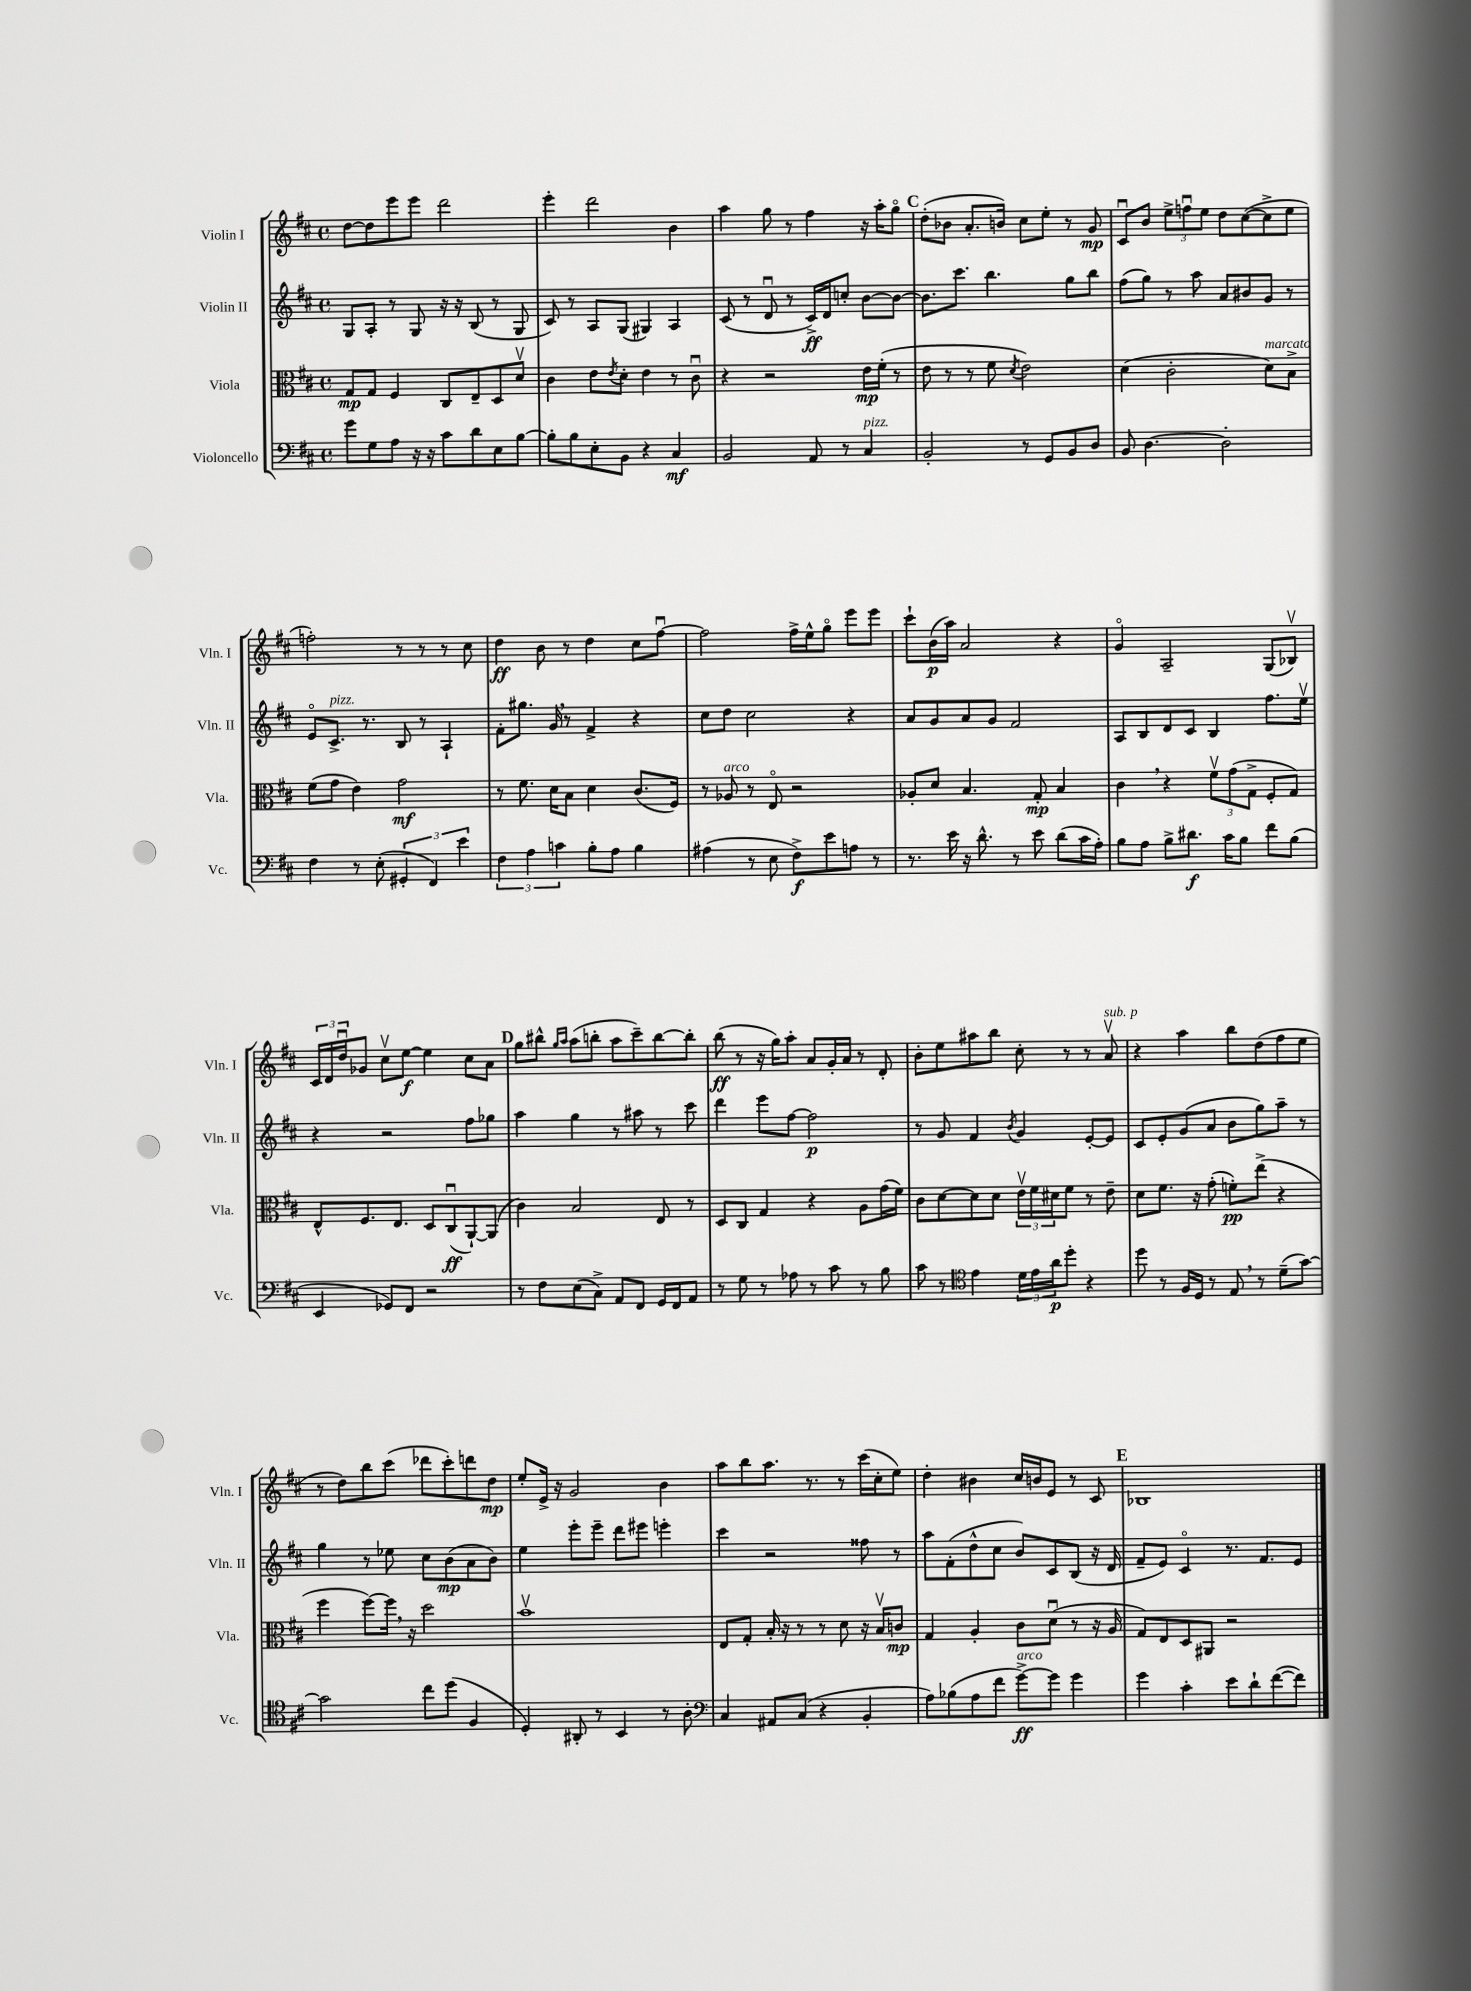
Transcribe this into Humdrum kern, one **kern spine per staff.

**kern	**kern	**kern	**kern
*staff4	*staff3	*staff2	*staff1
*clefF4	*clefC3	*clefG2	*clefG2
*k[f#c#]	*k[f#c#]	*k[f#c#]	*k[f#c#]
*M4/4	*M4/4	*M4/4	*M4/4
*met(c)	*met(c)	*met(c)	*met(c)
8g\L	8G/L	8G/L	[8dd\L
8G\	8G/J	8A'/J	8dd\]
8A\J	4F#/	8r	8eee\
16r	.	8G/	8eee\J
16r	.	.	.
8c#\L	8C#/L	16r	2ddd\
.	.	16r	.
8d\	8E~/	(8B/	.
8E\	8D/	8r	.
[8B\J	8dv/J	8G/	.
=	=	=	=
8B'\]L	4c#\	8c#/)	4eee'\
8B\	.	8r	.
8E'\	8e\L	8A/L	2ddd\
.	8qe/	.	.
8BB\J	8d'\J	(8G/J	.
4r	4e\	4G#/)	.
4C#/	8r	4A/	4b\
.	8c#u\	.	.
=	=	=	=
2BB/	4r	(8c#/	4aa\
.	.	8r	.
.	2r	8du/	8gg\
.	.	8r	8r
8AA/	.	16c#^/LL)	4ff#\
.	.	16d/J	.
8r	.	8cc'/J	.
4C#/	16e\LL	[8b\L	16r
.	(16f#'\JJ	.	16aa'\LK
.	8r	8b\_J	8ggo\J
=	=	=	=
2BB'/	8e\	8.b\]L	(8dd'\L
.	8r	.	8b-\J
.	.	8.ccc#\J	.
.	8r	.	8.a'/L
.	8f#\	4.bb\	.
.	.	.	16b/Jk)
.	8qd/	.	.
8r	2e\)	.	8cc#\L
8GG/L	.	.	8ee'\J
8BB/	.	8gg\L	8r
8D/J	.	8bb\J	8g/
=	=	=	=
8BB/	(4d\	(8ff#\L	8c#u/L
[4.D\	.	8gg\J)	8b/J
.	2c#'\	8r	12ee^\L
.	.	.	12ffu\
.	.	8aa\	.
.	.	.	12ee\J
2D'\]	.	8a/L	8dd\L
.	.	8b#/	([8cc#\
.	8d\L)	8g/J	8cc#^\]
.	8B^\J	8r	8ee\J
=	=	=	=
4F#\	(8f#\L	8eo/L	2ff'\)
.	8g\J	8.c#^/J	.
8r	4e\)	.	.
.	.	8.r	.
(8E'\	.	.	.
6GG#'/	2g\	8B/	8r
.	.	8r	8r
6FF#/)	.	.	.
.	.	4A`/	8r
6e\	.	.	.
.	.	.	8cc#\
=	=	=	=
6F#\	8r	8f#'\L	4dd\
.	8.f#\	8.gg#\J	.
6A\	.	.	.
.	.	.	8b\
.	16d\LK	16g/	.
6c\	.	.	.
.	8B\J	8r	8r
8B'\L	4d\	4f#^/	4dd\
8A\J	.	.	.
4B\	(8.c#/L	4r	8cc#\L
.	.	.	[8ff#u\J
.	16F#/Jk)	.	.
=	=	=	=
(4A#\	8r	8cc#\L	2ff#\]
.	8A-/	8dd\J	.
8r	8r	2cc#\	.
8E\	8Eo/	.	.
8F#^\L)	2r	.	16ff#^\LL
.	.	.	16ee^^\J
8e\	.	.	8ggo\J
8A\J	.	4r	8eee\L
8r	.	.	8eee\J
=	=	=	=
8.r	8A-'/L	8a/L	8ccc#`\L
.	8d/J	8g/	(16b\L
16e\	.	.	16aa\JJ)
16r	4.B/	8a/	2a/
8.d^^\	.	.	.
.	.	8g/J	.
8r	.	2f#/	.
8e\	8G'/	.	.
(8d\L	4B/	.	4r
16c#\L	.	.	.
16A'\JJ)	.	.	.
=	=	=	=
8B\L	4c#\	8A/L	4go/
8A\J	.	8B/	.
8B^\L	4r	8d/	2A~/
8.d#\J	.	8c#/J	.
.	12f#v\L	4B/	.
16c#\LK	.	.	.
.	(12g\	.	.
8B\J	.	.	.
.	12G^\J	.	.
8f#\L	8F#'/L	8.ff#\L	(8G/L
(8B\J	8G/J)	.	8B-v/J)
.	.	16eev\Jk	.
=	=	=	=
4EE/	8E^^/L	4r	24c#/LL
.	.	.	24d/
.	.	.	24ddu/J
.	8.F#/	.	8g-/J
8GG-/L)	.	2r	8cc#v\L
.	8.E/J	.	.
8FF#/J	.	.	[8ee\J
2r	8D/L	.	4ee\]
.	(8C#u/	.	.
.	[8AA`/)	8ff#\L	8cc#\L
.	(8AA/]J	8gg-\J	8a\J
=	=	=	=
8r	4c#\)	4aa\	8gg\L
8F#\L	.	.	8bb#^^\J
.	.	.	16qqgg/LL
.	.	.	16qqaa/JJ
(8E\	2B/	4gg\	(8aa\L
8C#^\J)	.	.	8bb'\J
8AA/L	.	8r	8aa\L
8FF#/J	.	8aa#\	8ccc#~\)
16GG/LL	8E/	8r	[8bb\
16FF#/J	.	.	.
8AA/J	8r	8ccc#\	8bb'\]J
=	=	=	=
8r	8D/L	4ddd\	(8bb\
8G\	8C#/J	.	8r
8r	4G/	8eee\L	16r
.	.	.	16gg\LK)
8A-\	.	[8ff#\J	8aa'\J
8r	4r	2ff#\]	8a/L
8c#\	.	.	16g'/L
.	.	.	16a/JJ
8r	8A\L	.	8r
8B\	(16g\L	.	8d'/
.	16f#\JJ)	.	.
=	=	=	=
8c#\	8c#\L	8r	8b'\L
8r	[8d\	8g/	8ee\
*clefC4	*	*	*
4e\	8d\]	4f#/	8aa#\
.	8d\J	.	8bb\J
.	.	8qb/	.
24d\LL	24ev\LL	4g/	8cc#'\
24e\	24f#\	.	.
24a\J	24d#\J	.	.
8dd'\J	8f#\J	.	8r
4r	8r	[8e'/L	8r
.	8e~\	8e/]J	8av/
=	=	=	=
8dd\	8d\L	8c#/L	4r
8r	8.f#\J	8e'/	.
16F#/LL	.	(8g/	4aa\
16D/JJ	16r	.	.
8r	(8g'\	8a/J	.
8E/	8f'\L)	8b\L	8bb\L
8r	(8ee^\J	8gg\)	(8dd\
(8d~\L	4r	8aa~\J	8ff#\
[8g\J)	.	8r	8ee\J
=	=	=	=
2g\]	4ff#\	4gg\	8r
.	.	.	8dd\L)
.	[8ff#\L)	8r	8bb\
.	16ff#\]Jk	8ee-\	(8ccc#\J
.	16r	.	.
8cc#\L	2dd\	8cc#\L	8ddd-\L
(8dd\J	.	(8b\	8ccc#'\)
4F#/	.	8a\	8ddd\
.	.	8b\J)	8dd\J
=	=	=	=
4D'/)	1bv	4ee\	8ee'/L
.	.	.	16e^/Jk
.	.	.	16r
8AA#'/	.	8eee'\L	2g/
8r	.	8eee~\J	.
4BB/	.	8ddd\L	.
.	.	8eee#\J	.
8r	.	4eee'\	4b\
8A'\	.	.	.
=	=	=	=
*clefF4	*	*	*
4C#/	8E/L	4ccc#\	8aa\L
.	8G'/J	.	8bb\
8AA#/L	16B'/	2r	8.aa\J
.	16r	.	.
(8C#/J	8r	.	.
.	.	.	8.r
4r	8r	.	.
.	8d\	.	8r
4BB'/	16r	8ff##\	(16ccc#\LL
.	16Bv/LK	.	16cc#'\J
.	8c/J	8r	8ee\J)
=	=	=	=
8A\L)	4G/	8aa\L	4dd'\
(8B-\	.	(8f#'\	.
8A\	4A'/	8dd^^\	4b#\
8f#\J	.	8cc#\J	.
[8g^\L)	8c#\L	8b/L)	16cc#/LL
.	.	.	16b/J
8g\]J	(8du\J	8c#/	8e/J
4g\	8r	(8B/J	8r
.	16r	16r	8c#/
.	16A/	16d/	.
=	=	=	=
4g\	8G/L)	8f#~/L	1B-
.	8E/	8e/J)	.
4c#'\	8D/	4c#o/	.
.	8AA#/J	.	.
8e\L	2r	8.r	.
8d`\	.	.	.
.	.	8.f#/L	.
([8f#\	.	.	.
8f#\]J)	.	8e/J	.
==	==	==	==
*-	*-	*-	*-
